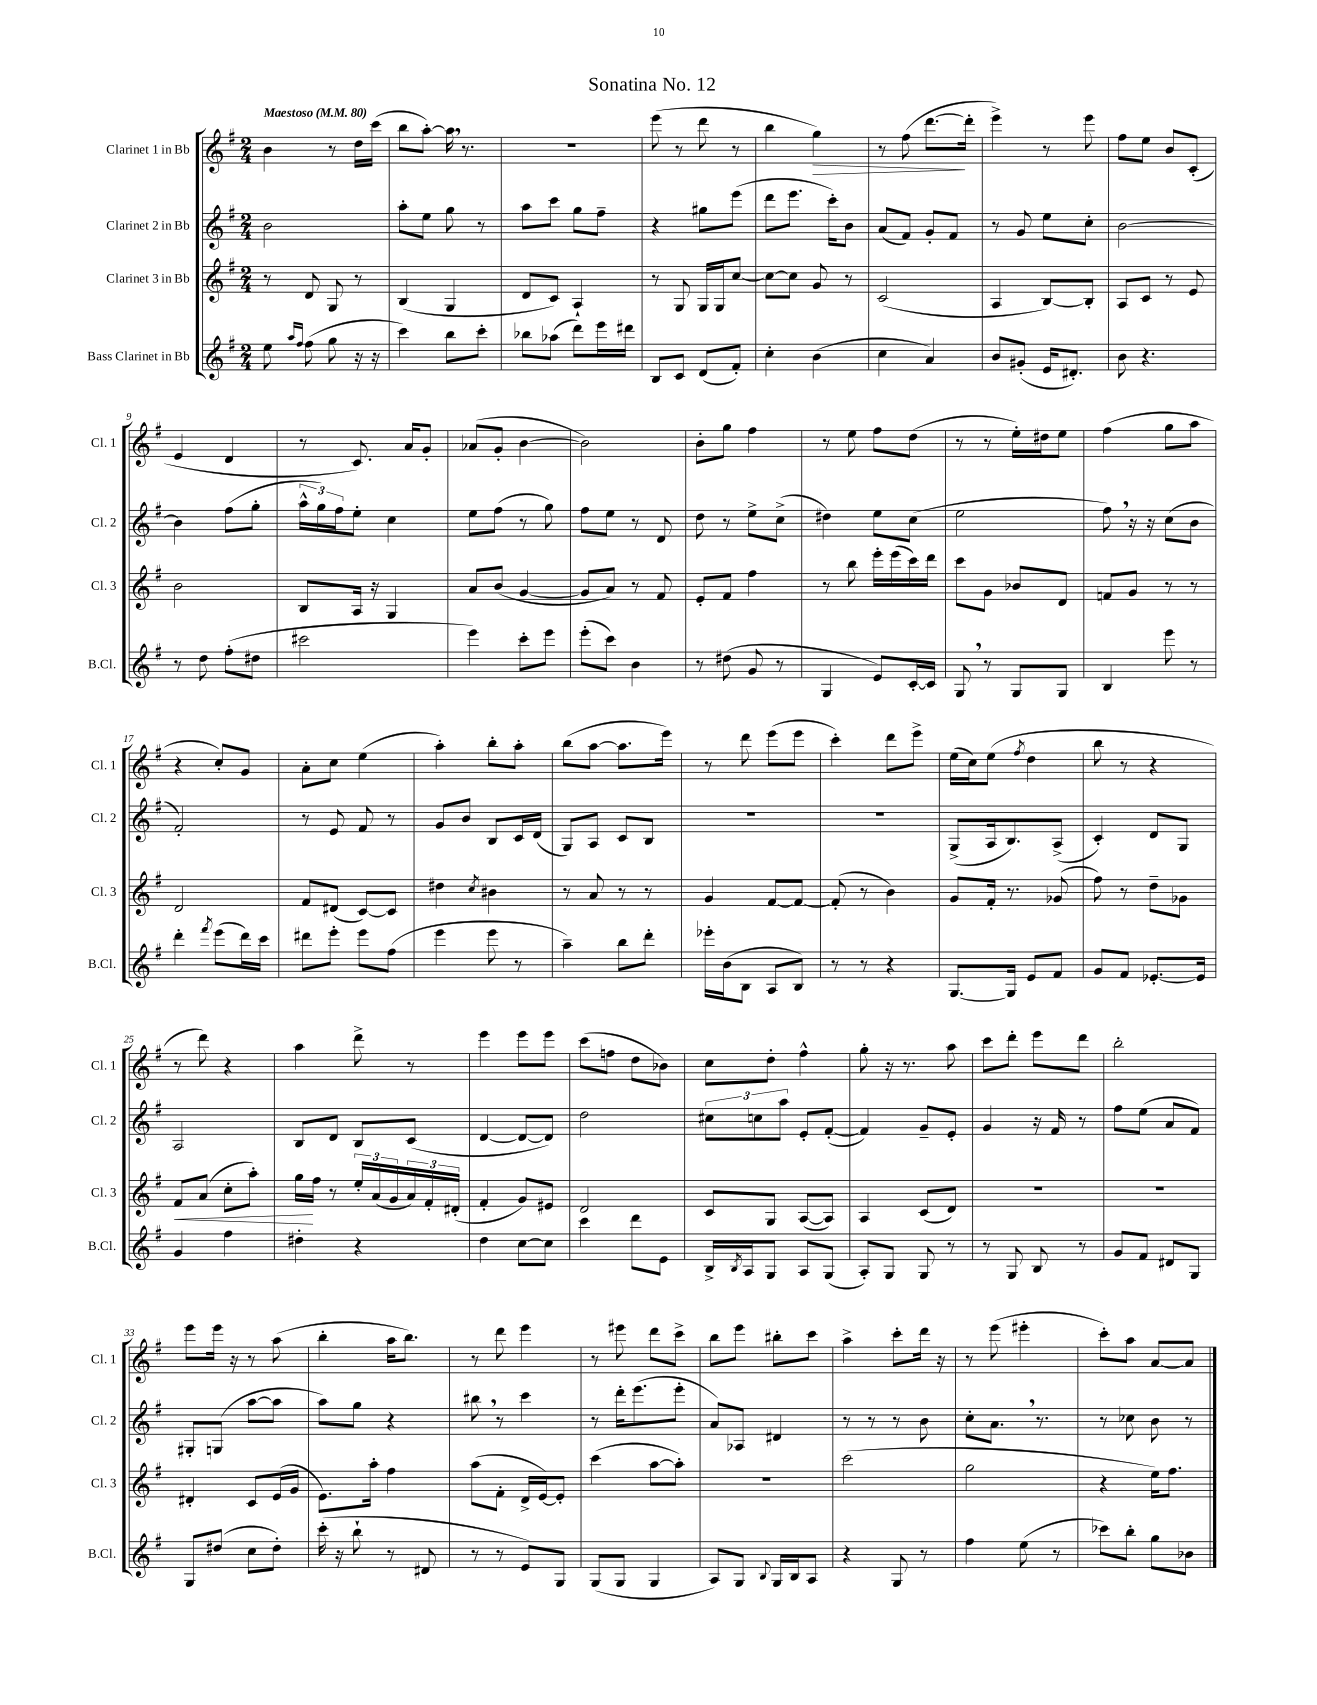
\header { title = "Sonatina No. 12" }
<<
\new StaffGroup <<
\new Staff = "s0" \with { instrumentName = "Clarinet 1 in Bb" shortInstrumentName = "Cl. 1" } {
    \clef treble \key g \major \numericTimeSignature \time 2/4 \tempo "Maestoso" 4 = 80
    b'4 r8 d''16 c'''16( |
    b''8 a''8~-.) a''16 \breathe r8. |
    R2 |
    e'''8( r8 d'''8 r8 |
    b''4 g''4\>) |
    r8 fis''8( d'''8.~\! d'''16-. |
    e'''4->) r8 e'''8 |
    fis''8 e''8 b'8 c'8-.( |
    e'4 d'4 |
    r8 c'8.) a'16 g'8-. |
    aes'8( g'8-. b'4~ |
    b'2) |
    b'8-. g''8 fis''4 |
    r8 e''8 fis''8 d''8( |
    r8 r8 e''16-.) dis''16 e''8 |
    fis''4( g''8 a''8 |
    r4 c''8-.) g'8 |
    a'8-. c''8 e''4( |
    a''4-.) b''8-. a''8-. |
    b''8( a''8~ a''8. e'''16) |
    r8 d'''8 e'''8( e'''8 |
    c'''4-.) d'''8 e'''8-> |
    e''16( c''16) e''8( \acciaccatura { fis''8 } d''4 |
    b''8 r8 r4 |
    r8 d'''8) r4 |
    a''4 d'''8-> r8 |
    e'''4 e'''8 e'''8 |
    c'''8( f''8 d''8 bes'8) |
    c''8 d''8-. fis''4-^ |
    g''8-. r16 r8. a''8 |
    c'''8 d'''8-. e'''8 d'''8 |
    b''2-. |
    e'''8 e'''16 r16 r8 a''8( |
    b''4-. a''16 b''8.) |
    r8 d'''8 e'''4 |
    r8 eis'''8 d'''8 c'''8-> |
    b''8 e'''8 bis''8-. c'''8 |
    a''4-> c'''8-. d'''16 r16 |
    r8 e'''8( eis'''4-. |
    c'''8-.) a''8 a'8~ a'8 \bar "|." |
}
\new Staff = "s1" \with { instrumentName = "Clarinet 2 in Bb" shortInstrumentName = "Cl. 2" } {
    \clef treble \key g \major \numericTimeSignature \time 2/4
    b'2 |
    a''8-. e''8 g''8 r8 |
    a''8 c'''8 g''8 fis''8-- |
    r4 gis''8 e'''8( |
    d'''8 e'''8. c'''16-.) b'8 |
    a'8( fis'8) g'8-. fis'8 |
    r8 g'8 e''8 c''8-. |
    b'2~ |
    b'4 fis''8( g''8-. |
    \tuplet 3/2 { a''16-^ g''16) fis''16 } e''8-. c''4 |
    e''8 fis''8( r8 g''8) |
    fis''8 e''8 r8 d'8 |
    d''8 r8 e''8-> c''8->( |
    dis''4) e''8 c''8( |
    e''2 |
    fis''8) \breathe r16 r16 c''8( b'8 |
    fis'2-.) |
    r8 e'8 fis'8 r8 |
    g'8 b'8 b8 c'16 d'16( |
    g8) a8 c'8 b8 |
    R2 |
    R2 |
    g8->( a16 b8.) a8->( |
    c'4-.) d'8 g8 |
    a2 |
    b8 d'8 b8 c'8( |
    d'4~ d'8~ d'8) |
    d''2 |
    \tuplet 3/2 { cis''8 c''8 a''8 } e'8-. fis'8~-.( |
    fis'4) g'8-- e'8-. |
    g'4 r16 fis'16 r8 |
    fis''8 e''8( a'8 fis'8) |
    gis8-. g8( a''8~ a''8 |
    a''8) g''8 r4 |
    bis''8 \breathe r8 c'''4 |
    r8 d'''16-. e'''8.( e'''8-. |
    a'8) aes8 dis'4 |
    r8 r8 r8 b'8 |
    c''8-. a'8. \breathe r8. |
    r8 ces''8 b'8 r8 \bar "|." |
}
\new Staff = "s2" \with { instrumentName = "Clarinet 3 in Bb" shortInstrumentName = "Cl. 3" } {
    \clef treble \key g \major \numericTimeSignature \time 2/4
    r8 d'8 g8 r8 |
    b4( g4 |
    d'8 c'8) a4-! |
    r8 g8 g16 g16 c''8~ |
    c''8~ c''8 g'8 r8 |
    c'2( |
    a4 b8~) b8-. |
    a8 c'8 r8 e'8 |
    b'2 |
    b8 a16 r16 g4 |
    a'8 b'8( g'4~ |
    g'8 a'8) r8 fis'8 |
    e'8-. fis'8 fis''4 |
    r8 b''8 e'''16-. e'''16( c'''16) d'''16 |
    c'''8 g'8 bes'8 d'8 |
    f'8 g'8 r8 r8 |
    d'2 |
    fis'8 dis'8( c'8~) c'8 |
    dis''4 \acciaccatura { c''8 } bis'4 |
    r8 a'8 r8 r8 |
    g'4 fis'8~ fis'8~ |
    fis'8-.( r8 b'4) |
    g'8 fis'16-. r8. ges'8( |
    fis''8) r8 d''8-- ges'8 |
    fis'8\< a'8( c''8-. a''8-.) |
    g''16\! fis''16 r8 \tuplet 3/2 { e''16-. a'16( g'16 } \tuplet 3/2 { a'16) fis'16-. dis'16-.( } |
    fis'4-. g'8) eis'8 |
    d'2 |
    c'8 g8 a8~( a8) |
    a4 c'8( d'8) |
    R2 |
    R2 |
    dis'4-. c'8 e'16( g'16 |
    e'8.) a''16-. fis''4 |
    a''8( fis'8-. d'16-> e'16~) e'8-. |
    c'''4( a''8~ a''8-.) |
    r2 |
    c'''2( |
    g''2 |
    r4 e''16) fis''8. \bar "|." |
}
\new Staff = "s3" \with { instrumentName = "Bass Clarinet in Bb" shortInstrumentName = "B.Cl." } {
    \clef treble \key g \major \numericTimeSignature \time 2/4
    e''8 \grace { a''16 fis''16 } fis''8( g''8 r16 r16 |
    c'''4) b''8 c'''8-. |
    bes''8 aes''8( d'''8) e'''16 dis'''16 |
    b8 c'8 d'8( fis'8-.) |
    c''4-. b'4( |
    c''4 a'4) |
    b'8 gis'8-.( e'16 dis'8.-.) |
    b'8 r4. |
    r8 d''8 fis''8-.( dis''8 |
    cis'''2 |
    e'''4) c'''8-. e'''8 |
    e'''8-.( c'''8) b'4 |
    r8 dis''8( g'8 r8 |
    g4 e'8) c'16~-. c'16 |
    g8 \breathe r8 g8 g8 |
    b4 e'''8 r8 |
    d'''4-. \acciaccatura { fis'''8 } e'''8( d'''16) c'''16 |
    dis'''8 e'''8-. e'''8 fis''8( |
    e'''4 e'''8 r8 |
    a''4--) b''8 d'''8-. |
    ees'''16-. b'16( b8 a8 b8) |
    r8 r8 r4 |
    g8.~ g16 e'8 fis'8 |
    g'8 fis'8 ees'8.~-. ees'16 |
    g'4 fis''4 |
    dis''4-. r4 |
    d''4 c''8~ c''8 |
    c'''4 d'''8 e'8 |
    b16-> \acciaccatura { b8 } a16 g8 a8 g8( |
    a8-.) g8 g8 r8 |
    r8 g8 b8 r8 |
    g'8 fis'8 dis'8 g8 |
    g8 dis''8( c''8 dis''8-.) |
    c'''16-.( r16 b''8-! r8 dis'8 |
    r8 r8 e'8) g8 |
    g8( g8 g4 |
    a8) g8 \appoggiatura { b8 } g16 b16 a8 |
    r4 g8 r8 |
    fis''4 e''8( r8 |
    ces'''8) b''8-. g''8 bes'8 \bar "|." |
}
>>
>>
